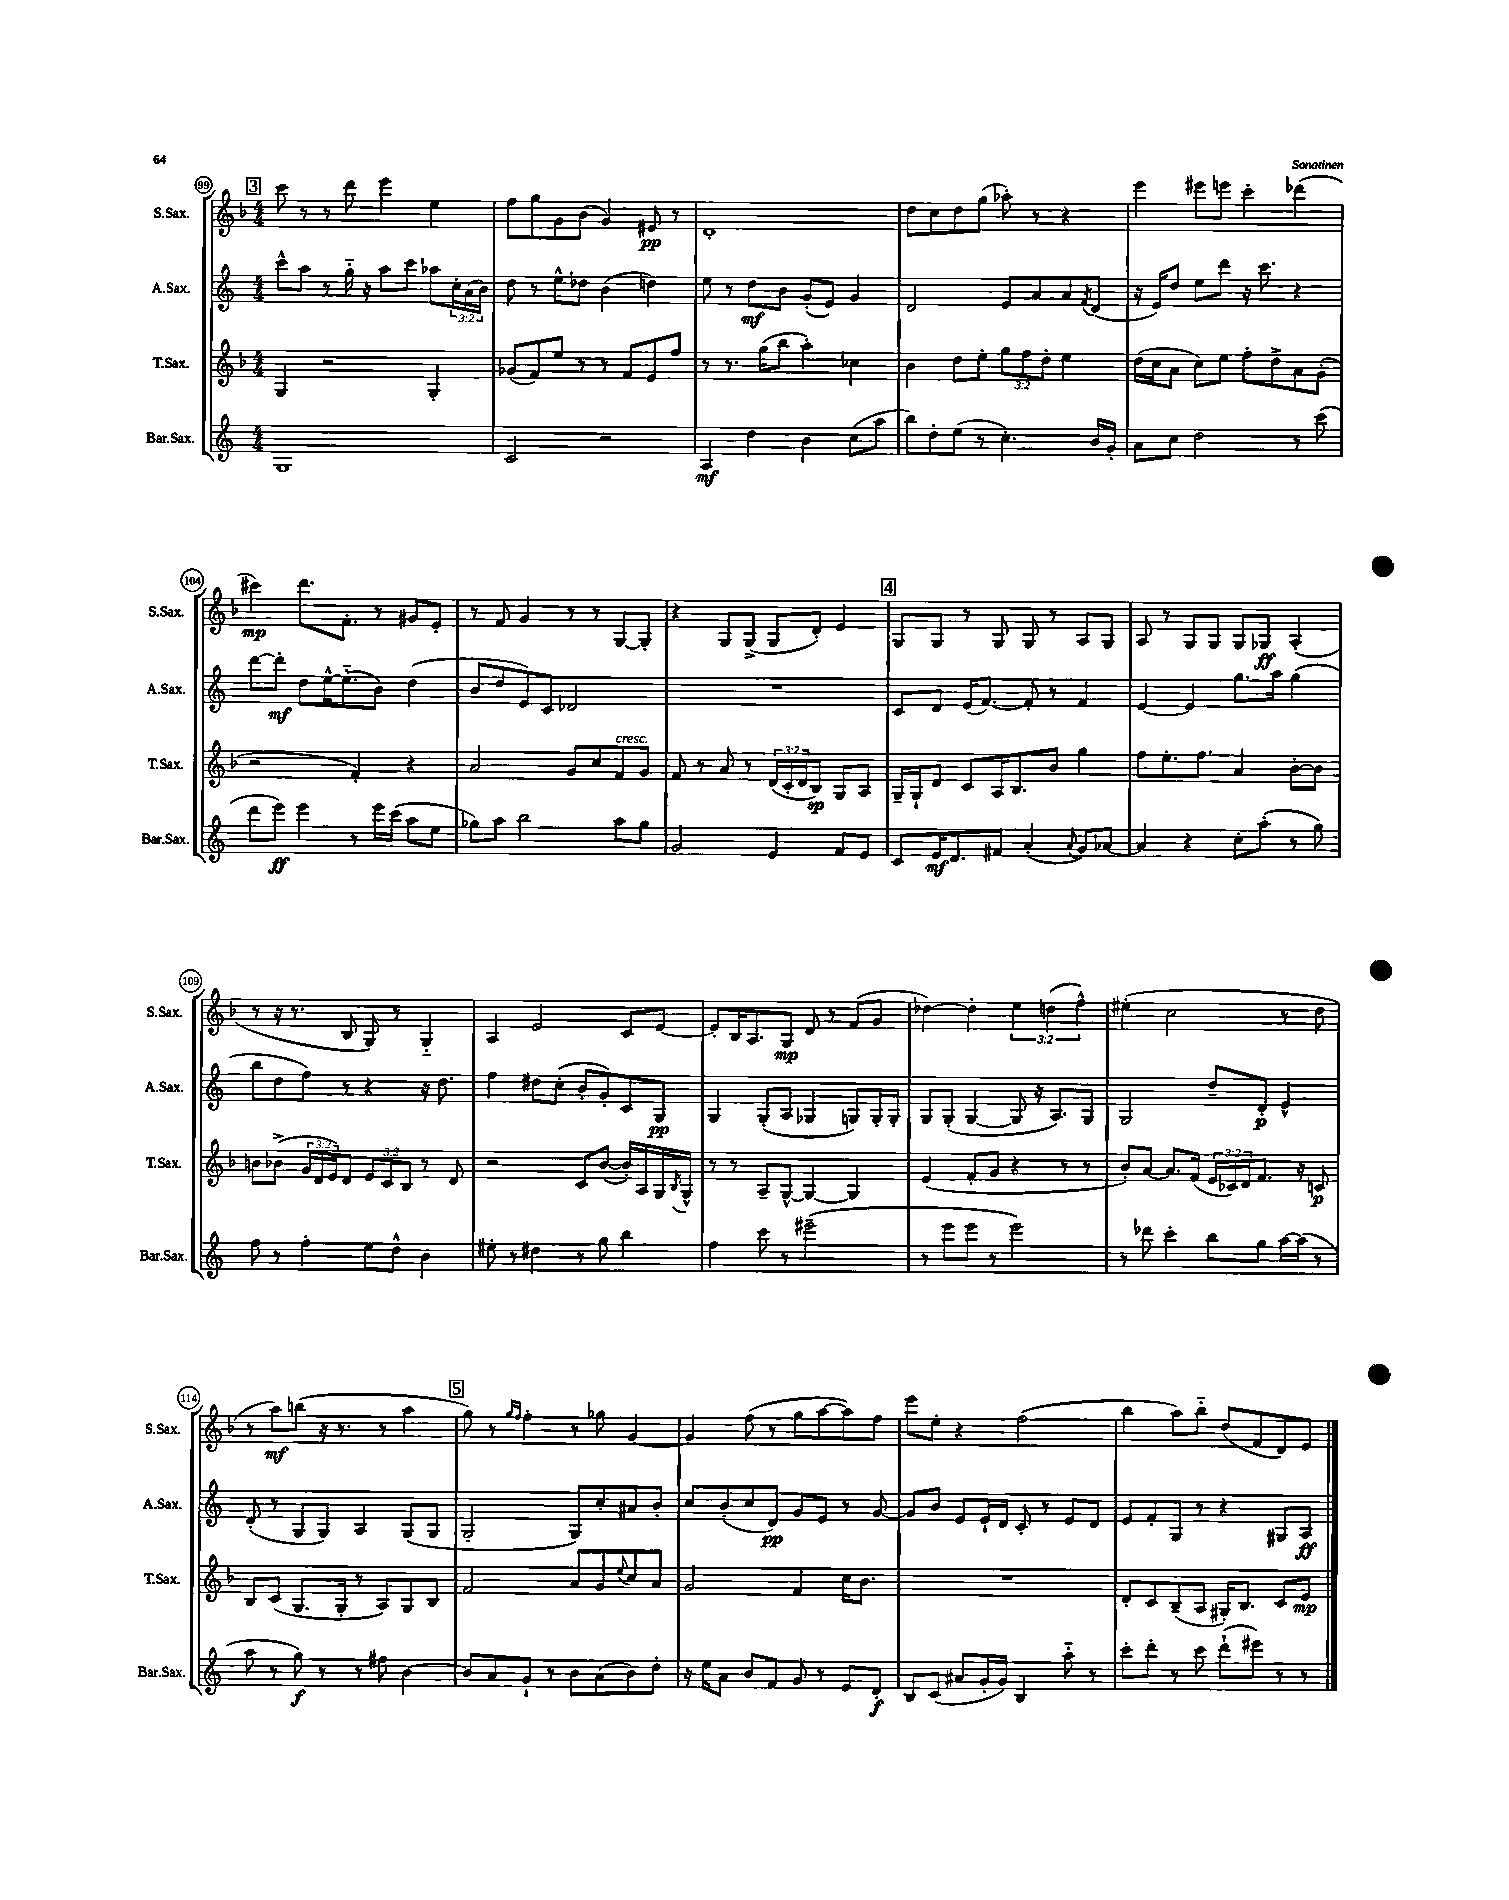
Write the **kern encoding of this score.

**kern	**dynam	**kern	**dynam	**kern	**dynam	**kern	**dynam
*part4	*part4	*part3	*part3	*part2	*part2	*part1	*part1
*staff4	*staff4	*staff3	*staff3	*staff2	*staff2	*staff1	*staff1
*I"Bar.Sax.	*	*I"T.Sax.	*	*I"A.Sax.	*	*I"S.Sax.	*
*I'Bar.Sax.	*	*I'T.Sax.	*	*I'A.Sax.	*	*I'S.Sax.	*
*clefG2	*	*clefG2	*	*clefG2	*	*clefG2	*
*k[]	*	*k[b-]	*	*k[]	*	*k[b-]	*
*M4/4	*	*M4/4	*	*M4/4	*	*M4/4	*
!!LO:REH:place=s1:t=3
=99	=99	=99	=99	=99	=99	=99	=99
1G	.	4G/	.	8ccc^^\L	.	8ccc\	.
.	.	.	.	8aa\J	.	8r	.
.	.	2r	.	8r	.	8r	.
.	.	.	.	16gg\	.	8ddd\	.
.	.	.	.	16r	.	.	.
.	.	.	.	8aa\L	.	4eee\	.
.	.	.	.	8ccc\J	.	.	.
.	.	4G'/	.	8aa-X\L	.	4ee\	.
.	.	.	.	24cc'\L	.	.	.
.	.	.	.	(24a\	.	.	.
.	.	.	.	24b\JJ)	.	.	.
=100	=100	=100	=100	=100	=100	=100	=100
2c/	.	(8g-X/L	.	8dd\	.	8ff\L	.
.	.	8f/)	.	8r	.	8gg\	.
.	.	8ee/J	.	8ee^^\L	.	8g\	.
.	.	8r	.	8dd-X\J	.	(8b-\J	.
2r	.	8r	.	(4b\	.	4g/)	.
.	.	8f/L	.	.	.	.	.
.	.	8e/	.	4ddn\)	.	8e#X/	pp
.	.	8ff/J	.	.	.	8r	.
=101	=101	=101	=101	=101	=101	=101	=101
4A/	mf	8r	.	8ee\	.	1d'	.
.	.	8.r	.	8r	.	.	.
4dd\	.	.	.	8dd\L	mf	.	.
.	.	(16gg\KL	.	.	.	.	.
.	.	8bb-\J	.	8b\J	.	.	.
4b\	.	4aa'\)	.	(8g'/L	.	.	.
.	.	.	.	8e/J)	.	.	.
(8cc\L	.	4cc-X\	.	4g/	.	.	.
8aa\J	.	.	.	.	.	.	.
=102	=102	=102	=102	=102	=102	=102	=102
8bb\L)	.	4b-\	.	2d/	.	8dd\L	.
8dd'\	.	.	.	.	.	8cc\	.
(8ee\J	.	8dd\L	.	.	.	8dd\	.
8r	.	8ee'\J	.	.	.	(8gg\J	.
4.cc'\)	.	12gg\L	.	8e/L	.	8aa-X'\)	.
.	.	12ff\	.	.	.	.	.
.	.	.	.	8a/	.	8r	.
.	.	12dd'\J	.	.	.	.	.
.	.	4ee\	.	8a/	.	4r	.
.	.	.	.	8qf/	.	.	.
16b/LL	.	.	.	(8d/J	.	.	.
16g'/JJ	.	.	.	.	.	.	.
=103	=103	=103	=103	=103	=103	=103	=103
8a\L	.	(16dd\LL	.	16r	.	4eee\	.
.	.	16cc\J	.	16e/KL)	.	.	.
8cc\J	.	8a\J	.	8dd/J	.	.	.
2dd\	.	8cc\L)	.	8ee\L	.	8eee#X\L	.
.	.	8ee\J	.	8ddd\J	.	8eeen\J	.
.	.	8ff'\L	.	16r	.	4ccc'\	.
.	.	.	.	8.ccc\	.	.	.
.	.	8dd^\	.	.	.	.	.
8r	.	8a\	.	4r	.	(4ddd-X\	.
(8ccc\	.	(8g'\J	.	.	.	.	.
!!LO:LB:g=z
=104	=104	=104	=104	=104	=104	=104	=104
8ddd\L	.	2r	.	[8ddd\L	.	4ccc#X\)	mp
8eee\J)	ff	.	.	8ddd'\J]	mf	.	.
4eee\	.	.	.	8dd\L	.	8.ddd\L	.
.	.	.	.	[16ee^^\K	.	.	.
.	.	.	.	(8.ee\]	.	8.f'\J	.
8r	.	4f'/)	.	.	.	.	.
16eee\LL	.	.	.	8b\J)	.	8r	.
(16ccc\JJ	.	.	.	.	.	.	.
8aa\L	.	4r	.	(4dd\	.	8g#X/L	.
8ee\J	.	.	.	.	.	8e'/J	.
=105	=105	=105	=105	=105	=105	=105	=105
8gg-X\L)	.	2a/	.	8b/L	.	8r	.
8aa\J	.	.	.	8dd/	.	8f/	.
2bb\	.	.	.	8e/)	.	4g/	.
.	.	.	.	8c/J	.	.	.
.	.	8g/L	.	2d-X/	.	8r	.
.	.	8cc/	.	.	.	8r	.
!	!	!LO:TX:a:i:t=cresc.	!	!	!	!	!
8aa\L	.	8f/	.	.	.	[8G/L	.
8gg-\J	.	8g/J	.	.	.	8G'/J]	.
=106	=106	=106	=106	=106	=106	=106	=106
2g/	.	8f/	.	1r	.	4r	.
.	.	8r	.	.	.	.	.
.	.	8a/	.	.	.	8G/L	.
.	.	8r	.	.	.	(8G^/J	.
4e/	.	(24d/LL	.	.	.	8G/L	.
.	.	24c'/	.	.	.	.	.
.	.	24d/J	.	.	.	.	.
.	.	8B-/J)	sp	.	.	8d'/J)	.
8f/L	.	8G/L	.	.	.	4e/	.
8e/J	.	8A/J	.	.	.	.	.
!!LO:REH:place=s1:t=4
=107	=107	=107	=107	=107	=107	=107	=107
8c/L	.	16G~/LL	.	8c/L	.	8G/L	.
.	.	16G`/J	.	.	.	.	.
16e/K	mf	8d/J	.	8d/J	.	8G/J	.
8.d/	.	.	.	.	.	.	.
.	.	8c/L	.	(16e/KL	.	8r	.
.	.	.	.	[8.f/J)	.	.	.
8f#X/J	.	16A/K	.	.	.	8G/	.
.	.	8.B-/	.	.	.	.	.
(4a'/	.	.	.	8f'/]	.	8G/	.
.	.	8b-/J	.	8r	.	8r	.
8qqa/	.	.	.	.	.	.	.
8g/L)	.	4gg\	.	4f/	.	8A/L	.
[8a-X/J	.	.	.	.	.	8G/J	.
=108	=108	=108	=108	=108	=108	=108	=108
4a-/]	.	8ff\L	.	[4e/	.	8A/	.
.	.	8.ee'\	.	.	.	8r	.
4r	.	.	.	4e/]	.	8G/L	.
.	.	8.ff\J	.	.	.	.	.
.	.	.	.	.	.	8G/J	.
8cc'\L	.	4a/	.	8.gg\L	.	8G/L	.
(8aa'\J	.	.	.	.	.	8G-X/J	ff
.	.	.	.	16aa\Jk	.	.	.
8r	.	[8b-'\L	.	(4gg\	.	(4A'/	.
8gg\)	.	8b-\J]	.	.	.	.	.
!!LO:LB:g=z
=109	=109	=109	=109	=109	=109	=109	=109
8ff\	.	8bn\L	.	8bb\L	.	8r	.
8r	.	(8b-X^\J	.	8dd\	.	16r	.
.	.	.	.	.	.	8.r	.
4ff'\	.	24g/LL	.	8ff\J)	.	.	.
.	.	24d/	.	.	.	.	.
.	.	24e/J)	.	.	.	.	.
.	.	8d/J	.	8r	.	8B-/	.
8ee\L	.	12e/L	.	4r	.	8G/)	.
.	.	12c/	.	.	.	.	.
8dd^^\J	.	.	.	.	.	8r	.
.	.	12B-/J	.	.	.	.	.
4b\	.	8r	.	16r	.	4G/	.
.	.	.	.	8.dd\	.	.	.
.	.	8d/	.	.	.	.	.
=110	=110	=110	=110	=110	=110	=110	=110
8ee#X'\	.	2r	.	4ff\	.	4A/	.
8r	.	.	.	.	.	.	.
4dd#X\	.	.	.	8dd#X\L	.	2e/	.
.	.	.	.	(8cc'\J	.	.	.
8r	.	8c/L	.	8b'/L	.	.	.
8gg\	.	([8b-/J	.	8g'/)	.	.	.
4bb\	.	16b-'/LL])	.	8c/	.	8c/L	.
.	.	16A/	.	.	.	.	.
.	.	16G/	.	8G/J	pp	[8e/J	.
.	.	8qB-/	.	.	.	.	.
.	.	16G^^/JJ	.	.	.	.	.
=111	=111	=111	=111	=111	=111	=111	=111
4ff\	.	8r	.	4G/	.	8e'/L]	.
.	.	8r	.	.	.	16B-/K	.
.	.	.	.	.	.	8.A/	.
8ccc\	.	8A~/L	.	(8G'/L	.	.	.
8r	.	[8G^^/J	.	8A/J	.	8G/J	mp
(2eee#X~\	.	4G/_	.	4G-X/	.	8d/	.
.	.	.	.	.	.	8r	.
.	.	4G/]	.	8Gn/L)	.	(8f/L	.
.	.	.	.	16G'/L	.	8g/J	.
.	.	.	.	16G'/JJ	.	.	.
=112	=112	=112	=112	=112	=112	=112	=112
8r	.	(4e/	.	8G/L	.	[4dd-X\)	.
8eee\L	.	.	.	(8G'/J	.	.	.
8eee\J	.	8f'/L	.	[4G/	.	4dd-'\]	.
8r	.	8g/J	.	.	.	.	.
2eee\)	.	4r	.	8G/]	.	6ee\	.
.	.	.	.	16r	.	.	.
.	.	.	.	.	.	(6ddn\	.
.	.	.	.	8.A/L)	.	.	.
.	.	8r	.	.	.	.	.
.	.	.	.	.	.	6ff^^\)	.
.	.	8r	.	8G/J	.	.	.
=113	=113	=113	=113	=113	=113	=113	=113
8r	.	8b-'/L)	.	2G/	.	(4ee#X'\	.
8ddd-X\	.	[8a/J	.	.	.	.	.
4ccc'\	.	8.a/L]	.	.	.	2cc\	.
.	.	(16f/Jk	.	.	.	.	.
8bb\L	.	24e/LL	.	8dd~/L	.	.	.
.	.	24c-X/)	.	.	.	.	.
.	.	24d/J	.	.	.	.	.
8gg\J	.	8.f/J	.	8d'/J	p	.	.
[16aa\LL	.	.	.	4e^^/	.	8r	.
(16aa\JJ]	.	16r	.	.	.	.	.
8r	.	8cn/	p	.	.	8dd\	.
!!LO:LB:g=z
=114	=114	=114	=114	=114	=114	=114	=114
8aa\	.	8B-/L	.	(8d'/	.	8r	.
8r	.	(8c/J	.	8r	.	8aa\L)	mf
8gg\)	f	8.G/L	.	8G/L	.	(8bbn\J	.
8r	.	.	.	8G/J)	.	16r	.
.	.	16G'/Jk	.	.	.	8.r	.
8r	.	8r	.	4A/	.	.	.
8ff#X\	.	8A/L)	.	.	.	8r	.
[4b\	.	8G/	.	(8G/L	.	4aa\	.
.	.	8B-/J	.	8G/J	.	.	.
!!LO:REH:place=s1:t=5
=115	=115	=115	=115	=115	=115	=115	=115
8b/L]	.	2f/	.	2G'/	.	8gg\)	.
8a/	.	.	.	.	.	8r	.
.	.	.	.	.	.	16qqgg/LL	.
.	.	.	.	.	.	16qqff/JJ	.
8g`/J	.	.	.	.	.	4ff'\	.
8r	.	.	.	.	.	.	.
8b\L	.	8a/L	.	8G/L)	.	8r	.
(8a\	.	8g/	.	8cc'/	.	8gg-X\	.
.	.	8qqee/	.	.	.	.	.
8b\)	.	8cc/	.	8a#X/	.	[4g/	.
8dd'\J	.	8a/J	.	8b'/J	.	.	.
=116	=116	=116	=116	=116	=116	=116	=116
16r	.	2g/	.	8cc/L	.	4g/]	.
16ee\KL	.	.	.	.	.	.	.
8a\J	.	.	.	(8b'/	.	.	.
8b/L	.	.	.	8cc/	.	(8ff\	.
8f/J	.	.	.	8d/J)	pp	8r	.
8g/	.	4f/	.	8g/L	.	8gg\L	.
8r	.	.	.	8e/J	.	[8aa\	.
8e/L	.	16cc\KL	.	8r	.	8aa\])	.
.	.	8.b-\J	.	.	.	.	.
8d'/J	f	.	.	[8g/	.	8ff\J	.
=117	=117	=117	=117	=117	=117	=117	=117
8B/L	.	1r	.	8g/L]	.	8eee\L	.
(8c/J	.	.	.	8b/J	.	8ee'\J	.
8a#X/L	.	.	.	8e/L	.	4r	.
16g'/L	.	.	.	16e`/L	.	.	.
16g/JJ)	.	.	.	16d/JJ	.	.	.
4B/	.	.	.	8c'/	.	(2ff\	.
.	.	.	.	8r	.	.	.
8aa\	.	.	.	8e/L	.	.	.
8r	.	.	.	8d/J	.	.	.
=118	=118	=118	=118	=118	=118	=118	=118
8ccc'\L	.	8d'/L	.	8e/L	.	4bb-\	.
8ddd'\J	.	8c/	.	8f'/	.	.	.
8r	.	(8B-~/	.	8G/J	.	8aa\L)	.
8ccc\	.	8A/J	.	8r	.	8bb-\J	.
(8ddd`\L	.	16G#X'/KL)	.	4r	.	(8dd/L	.
.	.	8.B-/J	.	.	.	.	.
8eee#X\J)	.	.	.	.	.	8f/	.
8r	.	8c/L	.	8G#X/L	.	8d/)	.
8r	.	8e/J	mp	8A/J	ff	8e/J	.
==	==	==	==	==	==	==	==
*-	*-	*-	*-	*-	*-	*-	*-
